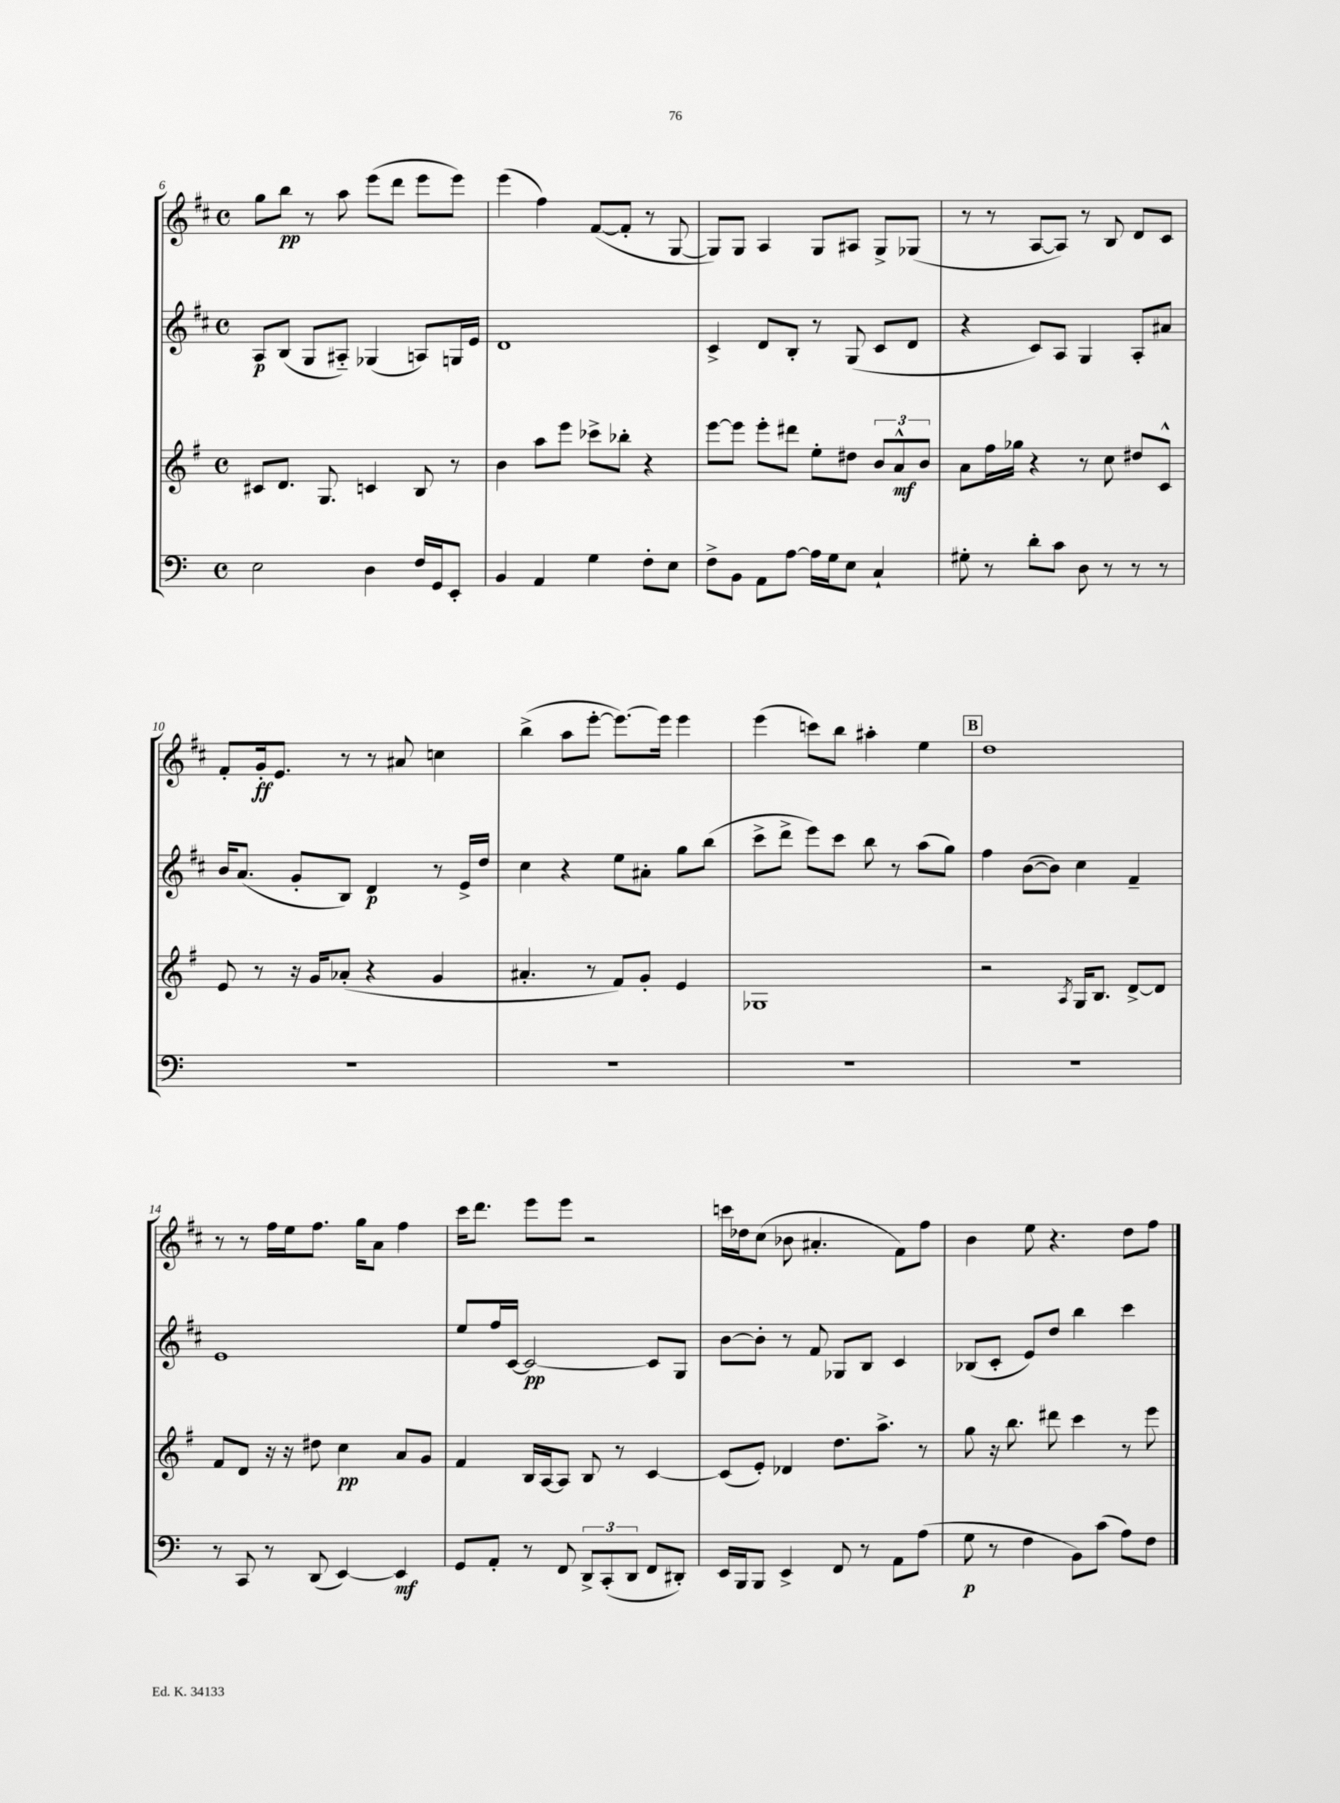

**kern	**kern	**kern	**kern
*staff4	*staff3	*staff2	*staff1
*clefF4	*clefG2	*clefG2	*clefG2
*k[]	*k[f#]	*k[f#c#]	*k[f#c#]
*M4/4	*M4/4	*M4/4	*M4/4
*met(c)	*met(c)	*met(c)	*met(c)
2E	8c#	8A	8gg
.	8.d	(8B	8bb
.	.	8G	8r
.	8.G	.	.
.	.	8A#'~)	8aa
4D	4c	(4G-	(8eee
.	.	.	8ddd
16F	8B	8A)	8eee
16GG	.	.	.
8EE'	8r	16G	8eee)
.	.	16e	.
=	=	=	=
4BB	4b	1d	(4eee
4AA	8aa	.	4ff#)
.	8eee	.	.
4G	8ccc-^	.	([8f#
.	8bb-'	.	8f#']
8F'	4r	.	8r
8E	.	.	[8G
=	=	=	=
8F^	[8eee	4c#^	8G])
8BB	8eee]	.	8G
8AA	8eee'	8d	4A
[8A	8ddd#	8B'	.
16A]	8ee'	8r	8G
16G	.	.	.
8E	8dd#	(8G	8A#
4C`	12b	8c#	8G^
.	12a^^	.	.
.	.	8d	(8G-
.	12b	.	.
=	=	=	=
8G#'	8a	4r	8r
8r	16ff#	.	8r
.	16gg-	.	.
8d'	4r	8c#)	[8A
8c	.	8A	8A])
8D	8r	4G	8r
8r	8cc	.	8B
8r	8dd#	8A'	8d
8r	8c^^	8a#	8c#
=	=	=	=
1r	8e	16b	8f#'
.	.	(8.a	.
.	8r	.	16g'
.	.	.	8.e
.	16r	8g'	.
.	16g	.	.
.	(8a-'	8B)	8r
.	4r	4d	8r
.	.	.	8a#
.	4g	8r	4cc
.	.	16e^	.
.	.	16dd	.
=	=	=	=
1r	4.a#'	4cc#	(4bb^
.	.	4r	8aa
.	8r	.	[8eee'
.	8f#)	8ee	8.eee_)
.	8g'	8a#'	.
.	.	.	16eee]
.	4e	8gg	4eee
.	.	(8bb	.
=	=	=	=
1r	1G-	8ccc#^	(4eee
.	.	8ddd^	.
.	.	8eee)	8ccc)
.	.	8ccc#	8bb
.	.	8bb	4aa#'
.	.	8r	.
.	.	(8aa	4ee
.	.	8gg)	.
=	=	=	=
1r	2r	4ff#	1dd
.	.	([8b	.
.	.	8b])	.
.	8qA	.	.
.	16G	4cc#	.
.	8.B	.	.
.	[8d^	4f#~	.
.	8d]	.	.
=	=	=	=
8r	8f#	1e	8r
8CC	8d	.	8r
8r	16r	.	16ff#
.	16r	.	16ee
(8DD	8dd#	.	8.ff#
[4EE)	4cc	.	.
.	.	.	16gg
.	.	.	8a
4EE]	8a	.	4ff#
.	8g	.	.
=	=	=	=
8GG	4f#	8ee	16ccc#
.	.	.	8.ddd
8AA'	.	16ff#	.
.	.	[16c#	.
8r	16B	2c#_	8eee
.	[16A	.	.
8FF	8A]	.	8eee
12DD^	8B	.	2r
(12CC'	.	.	.
.	8r	.	.
12DD	.	.	.
8FF	[4c	8c#]	.
8DD#')	.	8G	.
=	=	=	=
16EE	(8c]	[8b	16ccc
16BBB	.	.	16dd-
8BBB	8e')	8b']	(8cc#
4EE^	4d-	8r	8b-
.	.	8f#	4.a#'
8FF	8.dd	8G-	.
8r	.	8B	.
.	8.aa^	.	.
8AA	.	4c#	8f#)
(8A	8r	.	8ff#
=	=	=	=
8G	8gg	(8B-	4b
8r	16r	8c#'	.
.	8.bb	.	.
4F	.	8e)	8ee
.	8ddd#	8dd	4.r
8BB)	4ccc	4bb	.
(8c	.	.	.
8A)	8r	4ccc#	8dd
8F	8eee	.	8ff#
==	==	==	==
*-	*-	*-	*-
